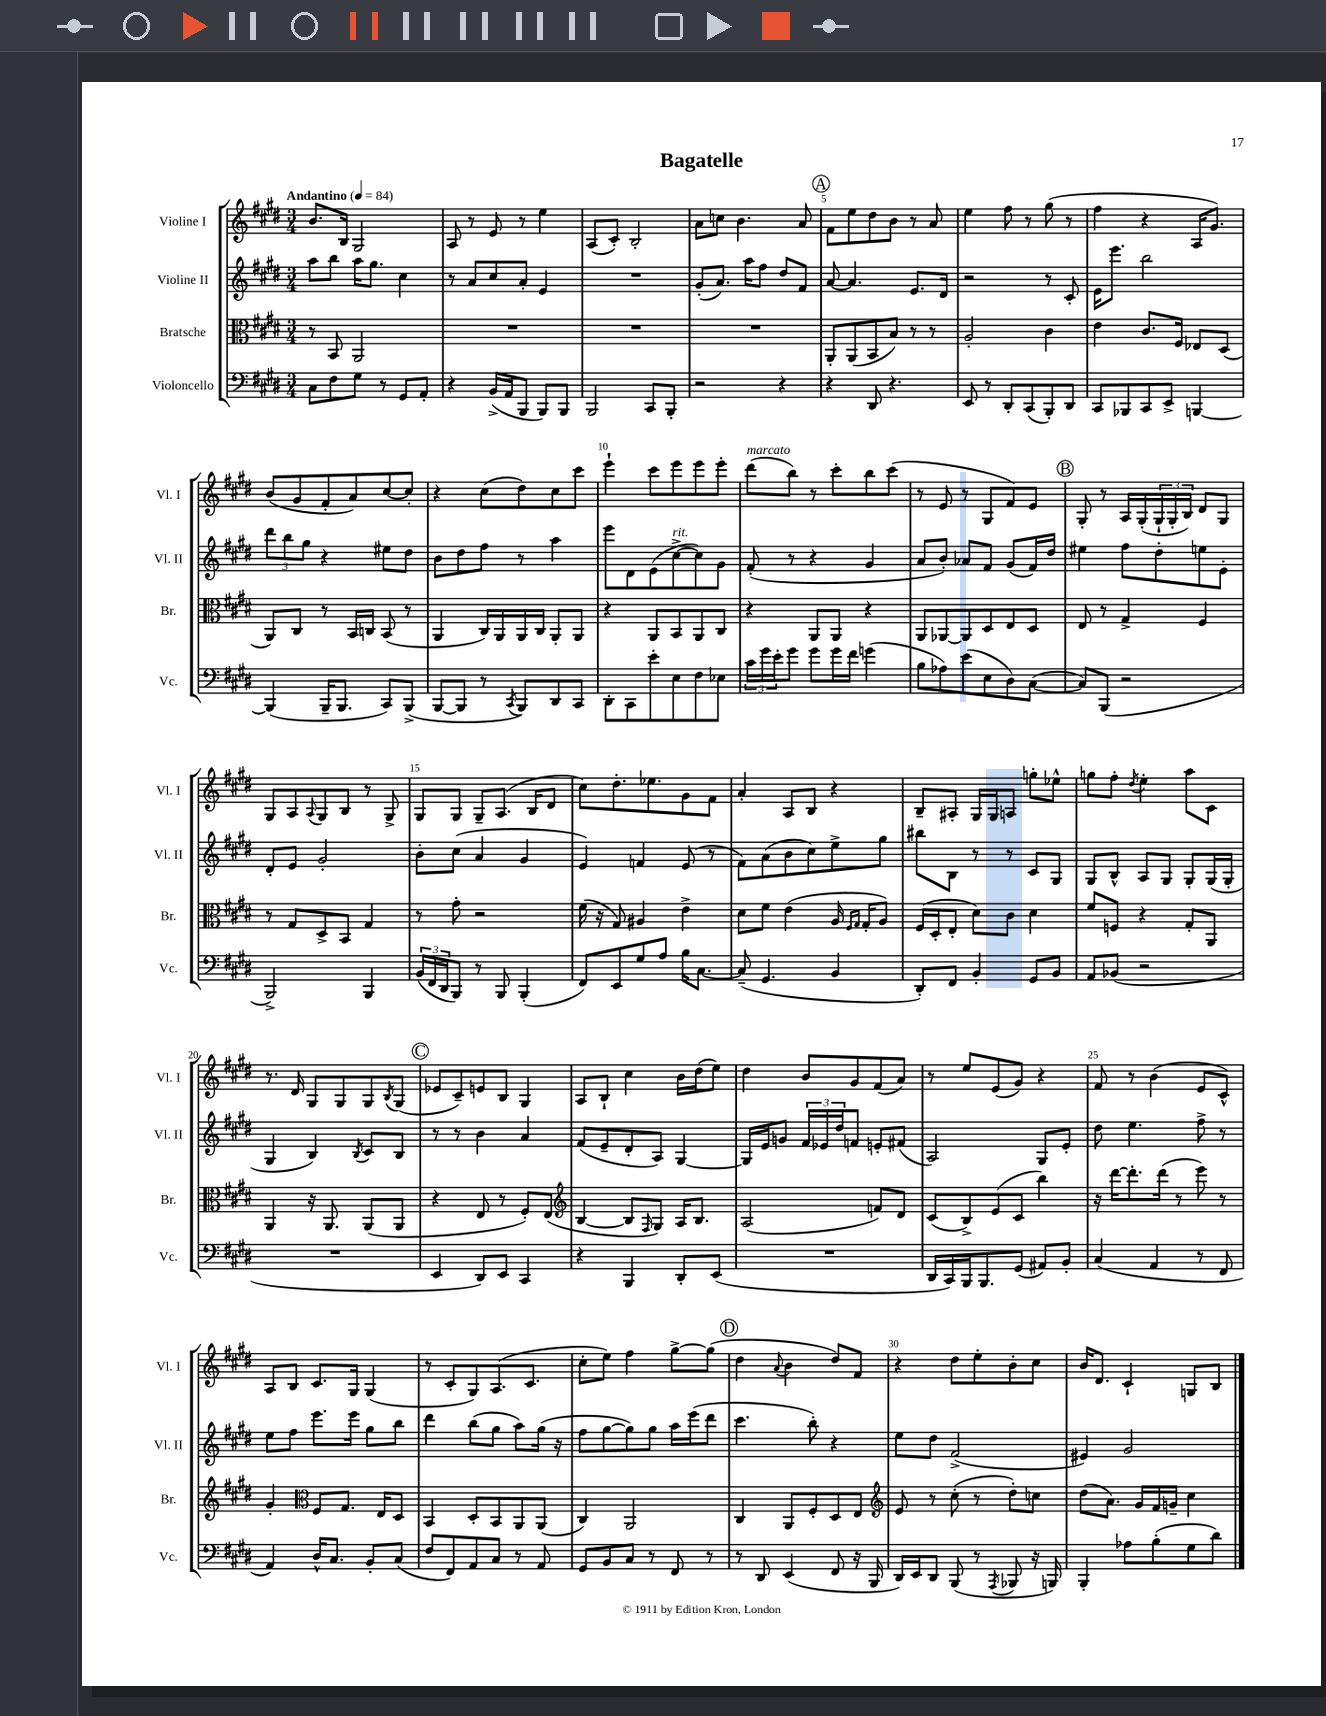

**kern	**kern	**kern	**kern
*staff4	*staff3	*staff2	*staff1
*clefF4	*clefC3	*clefG2	*clefG2
*k[f#c#g#d#]	*k[f#c#g#d#]	*k[f#c#g#d#]	*k[f#c#g#d#]
*M3/4	*M3/4	*M3/4	*M3/4
*MM84	*MM84	*MM84	*MM84
8C#\L	8r	8aa\L	8.b/L
8F#\	8BB/	8bb\J	.
.	.	.	16B/Jk
8G#\J	2AA/	16aa\LK	2G#/
.	.	8.gg#\J	.
8r	.	.	.
8GG#/L	.	4cc#\	.
8AA'/J	.	.	.
=	=	=	=
4r	2.r	8r	8A/
.	.	8a/L	8r
(16BB^/LL	.	8cc#/	8e/
16AA/J	.	.	.
8BBB/J	.	8a'/J	8r
8BBB/L)	.	4e/	4ee\
8BBB/J	.	.	.
=	=	=	=
2BBB/	2.r	2.r	(8A/L
.	.	.	8c#'/J)
.	.	.	2B'/
8CC#/L	.	.	.
8BBB'/J	.	.	.
=	=	=	=
2r	2.r	(8g#'/L	8a\L
.	.	8.a/J)	8cc\J
.	.	.	4.b\
.	.	16aa\LK	.
.	.	8ff#\J	.
4r	.	8dd#/L	.
.	.	8f#/J	8a/
=	=	=	=
4r	8AA'/L	[8a/	8f#\L
.	(8AA/	4.a/]	8ee\
8DD#/	8BB/	.	8dd#\
4.r	8B/J)	.	8b\J
.	8r	8.e/L	8r
.	8r	.	8a/
.	.	16d#/Jk	.
=	=	=	=
8EE/	2A'/	2r	4ee\
8r	.	.	.
8DD#'/L	.	.	8ff#\
(8CC#/	.	.	8r
8BBB'/)	4c#\	8r	(8gg#\
8DD#/J	.	8c#'/	8r
=	=	=	=
8CC#/L	4e\	16e\LK	4ff#\
.	.	8.eee\J	.
8BBB-/	.	.	.
8CC#/	8.c#/L	2bb\	4r
8EE^/J	.	.	.
.	16F#/Jk	.	.
[4BBB/	8E-/L	.	16A/LK
.	.	.	8.g#/J)
.	(8D#/J	.	.
=	=	=	=
(4BBB/]	8AA/L)	12ddd#\L	(8b/L
.	.	12bb\	.
.	8C#/J	.	8g#/
.	.	12gg#\J	.
16BBB~/LK	8r	4r	8f#'/
8.BBB/J	.	.	.
.	16BB/LL	.	8a/)
.	16C/JJ	.	.
8CC#/L)	(8BB/	8ee#\L	[8cc#/
(8BBB^/J	8r	8dd#\J	8cc#'/]J
=	=	=	=
[8BBB/L	4AA/	8b\L	4r
8BBB/]J	.	8dd#\	.
8r	16C#/LL)	8ff#\J	(8cc#\L
.	16AA/	.	.
8qCC#/	.	.	.
8BBB/L)	16AA/	8r	8dd#\)
.	16C#/JJ	.	.
8DD#/	8AA'/L	4aa\	8cc#\
8CC#/J	8AA/J	.	8ccc#\J
=	=	=	=
8DD#'\L	4r	8eee\L	4eee`\
8CC#\	.	8d#\	.
8e'\	8AA/L	(8e\	8ccc#\L
8E\	8BB/	[8cc#^\	8eee\
8F#\	8AA/	8cc#\])	8eee\
8E-\J	8C#/J	8g#\J	8eee'\J
=	=	=	=
24c#\LL	4r	(8f#'/	(8ddd#\L
24g#\	.	.	.
24e'\J	.	.	.
8g#\J	.	8r	8bb\J)
8g#\L	8AA/L	4r	8r
16g#\L	8AA/J	.	8ccc#'\L
16f#\JJ	.	.	.
(4g\	4r	4g#/	8bb\
.	.	.	(8ccc#\J
=	=	=	=
8B\L	8AA/L	8a/L	8r
8A-\)	[8AA-/	8b'/J)	8e/
(8e\	8AA-/]	8a-/L	8r
8E\	8D#/	8f#/J	8G#/L
8D#\)	8E/	(8g#/L	8f#/)
([8C#\J	8D#/J	16f#/L)	8e/J
.	.	16dd#/JJ	.
=	=	=	=
8C#/]L)	8E/	4ee#\	8G#'/
(8BBB/J	8r	.	8r
2r	4G#^/	8ff#\L	16A/LL
.	.	.	(16G#'/
.	.	8dd#'\	24G#`/
.	.	.	24G#'/
.	.	.	24B/JJ)
.	4F#/	8ee\	8d#/L
.	.	8e'\J	8G#/J
=	=	=	=
2BBB^/)	8r	8d#'/L	8G#/L
.	8G#/L	8e/J	8A/
.	.	.	8qqA/
.	8D#^/	2g#'/	8G#/
.	8BB/J	.	8B/J
4BBB/	4G#/	.	8r
.	.	.	8G#^/
=	=	=	=
(24BB/LL	8r	8b'\L	8G#/L
24FF#/	.	.	.
24DD#/J	.	.	.
8BBB/J)	8g#'\	(8cc#\J	8G#/J
8r	2r	4a/	8G#~/L
8BBB/	.	.	(8.A/J
(4BBB'/	.	4g#/	.
.	.	.	16B/LK
.	.	.	8d#/J
=	=	=	=
8FF#/L)	(16f#\	4e/)	8cc#\L)
.	16r	.	.
8EE/	8G#/)	.	8.dd#'\
8G#/	4A#/	4f/	.
.	.	.	8.ee-\
8A/J	.	.	.
16B\LK	4e^\	(8e/	8g#\
[8.C#\J	.	.	.
.	.	8r	8f#\J
=	=	=	=
(8C#~/]	8d#\L	8f#\L)	4a'/
4.GG#/	8f#\J	(8a\	.
.	(4e\	8b\	8A/L
.	.	8cc#\)	8B/J
4BB/	16A/	8ee^\	4r
.	16qqF#/LL	.	.
.	16qqG#/JJ	.	.
.	16G#'/LK	.	.
.	8A/J)	8gg#\J	.
=	=	=	=
8DD#'/L)	(16F#/LL	8bb#\L	8B~/L
.	16D#'/J	.	.
8FF#/J	8E'/J	8B\J	8A#'/J
4BB'/	8d#\L)	8r	16G#/LL
.	.	.	16G#/J
.	8c#\J	8r	8A/J
8GG#/L	4d#\	8c#/L	8gg'\L
8BB/J	.	8G#/J	8ee-^^\J
=	=	=	=
8AA/L	8f#/L	8G#/L	8gg\L
(8BB-/J	8F/J	8B^^/J	8ff#'\J
.	.	.	8qdd#/
2r	4r	8A/L	4ee'\
.	.	8G#/J	.
.	8G#'/L	8G#'/L	8aa\L
.	8AA/J	(16G#/L	8c#\J
.	.	16G#'/JJ	.
=	=	=	=
2.r	4AA/	4G#/	8.r
.	.	.	16d#/
.	16r	4B/)	8G#/L
.	8.AA/	.	.
.	.	.	8G#/
.	.	8qB/	.
.	(8AA/L	8c#/L	8G#/
.	.	.	8qB/
.	8AA/J	8B/J	(8G#/J
=	=	=	=
4EE/	4r	8r	8e-/L
.	.	8r	8c#~/)
8DD#/L)	8E/	4b\	8e/
8EE/J	8r	.	8B/J
4CC#/	8F#'/L)	4a/	4G#/
.	(8E/J	.	.
=	=	=	=
*	*clefG2	*	*
4r	[4B/	(8f#/L	8A/L
.	.	8e~/	8B`/J
4BBB/	8B/]L	8d#'/	4cc#\
.	16qqF#/	.	.
.	8G#/J)	8A/J)	.
8DD#'/L	16A/LK	[4G#/	16b\LL
.	8.B/J	.	(16dd#\J
(8EE/J	.	.	8ee\J)
=	=	=	=
2.r	(2A/	16G#/]LL	4dd#\
.	.	16e/J	.
.	.	8g/J	.
.	.	24f#/LL	8b/L
.	.	24e-/	.
.	.	24dd#/J	.
.	.	8f/J	8g#/
.	8f/L)	8e'/L	(8f#/
.	8d#/J	(8f#/J	8a/J)
=	=	=	=
16DD#/LL	(8c#/L	2A/)	8r
16CC#/)	.	.	.
16BBB/J	8B^/)	.	8ee/L
8.BBB/	.	.	.
.	(8e/	.	(8e/
(8GG#/J	8c#/J	.	8g#/J)
8AA#/L)	4bb\)	8G#/L	4r
8BB'/J	.	8e'/J	.
=	=	=	=
(4C#/	16r	8dd#\	8f#/
.	[16ddd#\LK	.	.
.	8.ddd#'\]	4.ee\	8r
4AA/	.	.	(4b\
.	(16ddd#\Jk	.	.
.	8r	.	.
8r	8eee\)	8ff#^\	8e/L
8FF#/	8r	8r	8c#^^/J)
=	=	=	=
4AA/)	4g#'/	8ee\L	8A/L
.	.	8ff#\J	8B/J
*	*clefC3	*	*
16D#^^/LK	8F#/L	8.eee\L	8.c#/L
8.C#/J	.	.	.
.	8.G#/J	.	.
.	.	16eee\Jk	16G#/Jk
8BB'/L	.	8gg#\L	(4G#/
.	16E/LK	.	.
(8C#/J	8D#/J	8bb\J	.
=	=	=	=
8F#/L	4BB/	4ddd#\	8r
8FF#/)	.	.	8c#'/L
8AA/	8D#'/L	(8bb\L	8G#/)
8C#/J	8BB/	8gg#\J	(8.A/
8r	8AA/	8aa\L)	.
.	.	.	8.c#/J
8AA/	(8AA/J	(16gg#\Jk	.
.	.	16r	.
=	=	=	=
8GG#/L	4C#/)	8ff#\L	8cc#'\L
8BB/	.	[8gg#\	8ee\J)
8C#/J	2AA/	8gg#\])	4ff#\
8r	.	8gg#\J	.
8FF#/	.	16aa\LL	[8gg#^\L
.	.	(16eee\J	.
8r	.	8ddd#\J	(8gg#\]J
=	=	=	=
8r	4C#/	4.ccc#\	4dd#\
8DD#/	.	.	.
.	.	.	8qqa/
(4EE/	8AA/L	.	4b\
.	8F#'/	8bb'\)	.
8FF#/	8D#/	4r	8dd#/L)
16r	8E/J	.	8f#/J
16BBB/	.	.	.
=	=	=	=
*	*clefG2	*	*
16DD#/LL)	8e/	8ee\L	4r
16EE/J	.	.	.
8DD#/J	8r	8dd#\J	.
(8BBB/	(8cc#'\	(2f#^/	8dd#\L
8r	8r	.	8ee'\
8qAAA/	.	.	.
8BBB-/	8dd#'\L)	.	8b'\
16r	8cc\J	.	8cc#\J
16BBB/)	.	.	.
=	=	=	=
4BBB'/	(8dd#\L	4e#/)	16b/LK
.	.	.	8.d#/J
.	8.a\J)	.	.
8A-\L	.	2g#/	4c#`/
.	16g#/LL	.	.
(8B'\	16f#/	.	.
.	16g~/JJ	.	.
8G#\	4cc#\	.	8G/L
8d#\J)	.	.	8B/J
==	==	==	==
*-	*-	*-	*-
